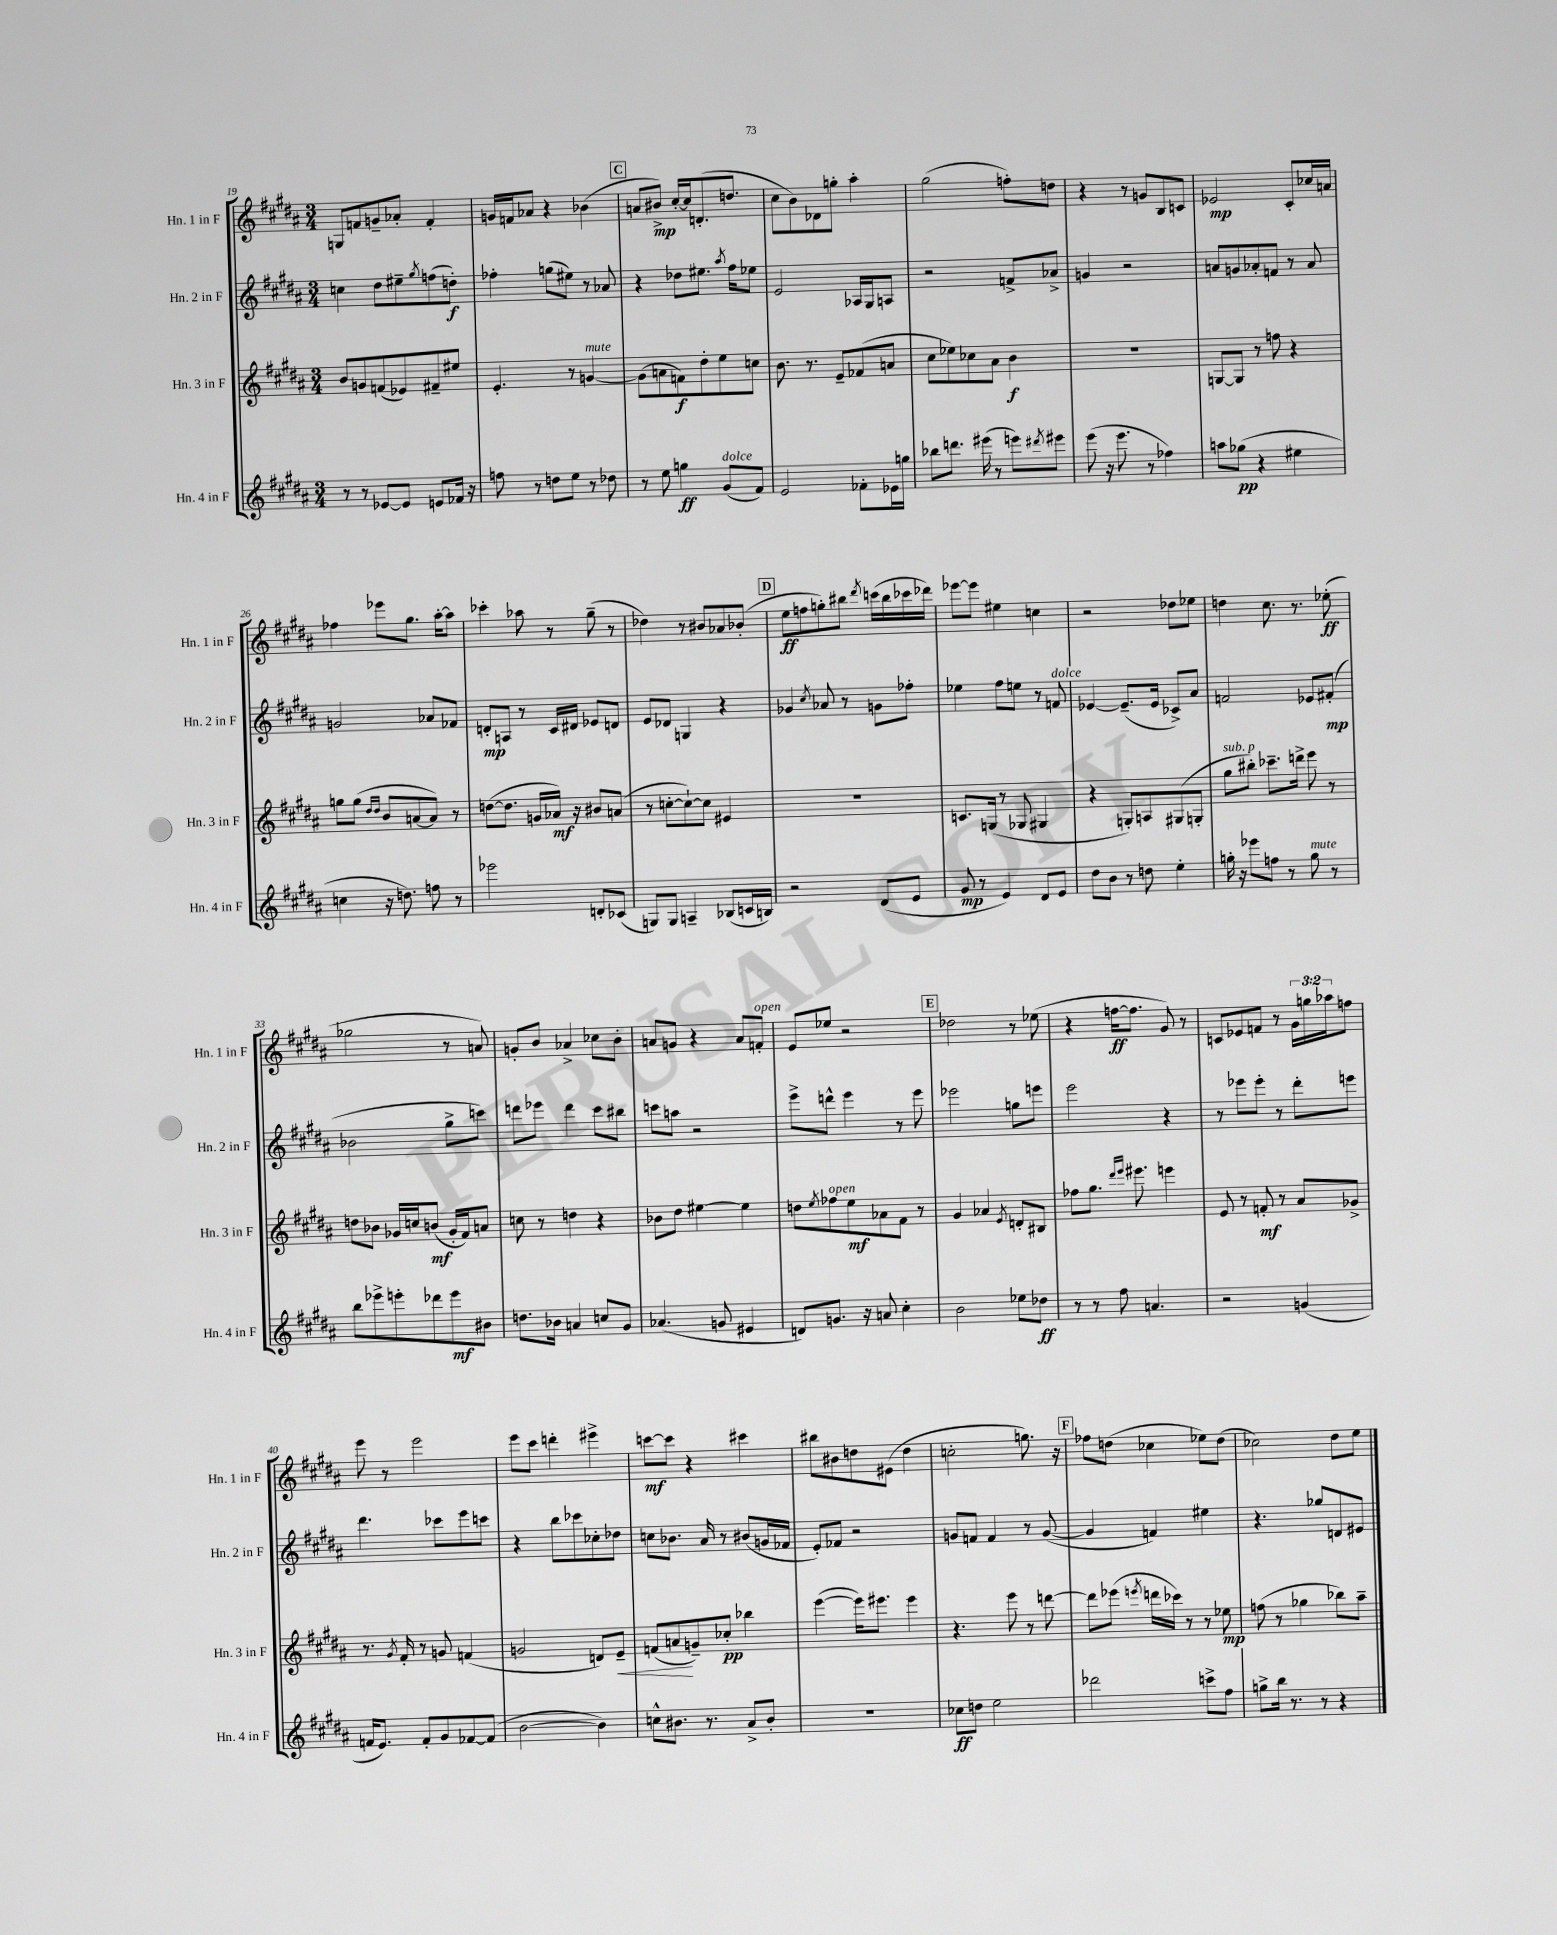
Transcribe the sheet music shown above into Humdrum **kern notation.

**kern	**kern	**kern	**kern
*staff4	*staff3	*staff2	*staff1
*clefG2	*clefG2	*clefG2	*clefG2
*k[f#c#g#d#a#]	*k[f#c#g#d#a#]	*k[f#c#g#d#a#]	*k[f#c#g#d#a#]
*M3/4	*M3/4	*M3/4	*M3/4
8r	8b	4cc	8G
8r	8g	.	8f
[8e-	(8f	8dd#	8g~
8e-]	8e-)	8ee#~	8a-'
.	.	8qgg#	.
8e	8f#~	(8ff	4f'
16f-	8ee#	8dd')	.
16r	.	.	.
=	=	=	=
8ff	4.e'	4ff-'	16g
.	.	.	16f
8r	.	.	8a-
8dd	.	(8gg	4r
8ee	8r	8ee#)	.
8r	[4g	8r	(4b-
8dd-	.	8a-	.
=	=	=	=
8r	(8g]	4r	8a
8ee	8a	.	8b#^)
4gg	8f)	8dd-	[16cc#'
.	.	.	16cc#]
.	8dd#'	8.ee#	(8.d'
(8g#	8ee	.	.
.	.	8qaa#	.
.	.	16ff#	8.dd
8f#)	8cc	8ee-	.
=	=	=	=
2e	8.b	2e	8cc#
.	.	.	8b)
.	8.r	.	.
.	.	.	8d-
.	8e~	.	8gg'
8f-'	(8f-	16A-	4aa#'
.	.	16G#	.
16e-	8a	8A	.
16gg	.	.	.
=	=	=	=
8bb-	8cc#	2r	(2gg#
8.ddd	8ee-)	.	.
.	8cc-	.	.
(16eee#	.	.	.
8r	8a#	.	.
8eee)	4b	8f^	8ff')
8qddd#	.	.	.
8eee#	.	8a-^	8dd
=	=	=	=
(8eee	2.r	4g	4r
16r	.	.	.
8.eee	.	.	.
.	.	2r	8r
8r	.	.	8g
4ff-)	.	.	8B
.	.	.	8c
=	=	=	=
8aa	[8G	8a	2e-
(8gg-	8G]	8g	.
4r	8r	8a-'	.
.	8ff	8f	.
4ee#	4r	8r	8c#'
.	.	8a-	16cc-
.	.	.	16a
=	=	=	=
4cc	8gg	2g	4ff-
.	(8gg	.	.
.	16qqdd#	.	.
.	16qqdd#	.	.
16r	8b	.	8eee-
8.dd)	.	.	.
.	[8a	.	8.gg#
8ff	8a])	8a-	.
.	.	.	[16aa#'
8r	8r	8f-	8aa#]
=	=	=	=
2eee-	([8dd	8d'	4ccc-'
.	8.dd]	8A	.
.	.	8r	8aa-
.	16g	.	.
.	16a-)	16c#	8r
.	16r	16d#	.
8d'	8b#	8e-	(8gg#~
(8c-	(8a	8d	8r
=	=	=	=
8G)	8r	8e	4dd-)
8G	[8cc'	8d-	.
4A~	8cc`_)	4G	8r
.	8cc]	.	8b#
(8B-	4e#	4r	8a-
16c	.	.	(8b-'
16B)	.	.	.
=	=	=	=
2r	2.r	4g-	8ee
.	.	.	8ff
.	.	8qcc#	.
.	.	8a-	8gg')
.	.	8r	8bb#
.	.	.	8qddd#
(8d#	.	8g	(16ccc
.	.	.	16bb#
8e	.	8ff-'	16ccc-
.	.	.	16ddd-)
=	=	=	=
8g#	8.c	4ee-	[8eee-
8r	.	.	8eee-]
.	(16G	.	.
4e)	8r	8ff#	4ee#
.	8G-	8ee	.
8d#	4G#	8r	4cc
8e	.	8f	.
=	=	=	=
8dd#	4r	[4e-	2r
8b	.	.	.
8r	8G')	(8.e-~]	.
8dd	8A	.	.
.	.	16e-	.
4ee'	(8G#	8c-^)	8dd-
.	8G'	8a#	8ee-
=	=	=	=
16gg'	8gg#	2f	4dd
16r	.	.	.
8eee-	8bb#')	.	.
8ff	8.ccc-~	.	8.cc#
8r	.	.	.
.	16ddd^	.	8.r
8gg	8eee	8e-	.
8r	8r	(8f#'	(8ee-'
=	=	=	=
8bb	8dd	2b-	2gg-
8eee-^	8b-	.	.
8eee'	16g-	.	.
.	16cc	.	.
8ddd-	(8b	.	.
8eee	16g-'	8gg#^	8r
.	16f#)	.	.
8b#	8a	8ccc)	8a)
=	=	=	=
8.dd	8cc	8ddd	8g'
.	8r	8eee-	8b
16b-	.	.	.
4a	4dd	4ddd	4a-^
8cc	4r	8ccc#	8cc-
8g#	.	8bb#	8b'
=	=	=	=
(4.a-	8b-	8ccc	8a
.	8dd#	8aa	8g
.	[4ee#	2r	4r
8g	.	.	.
4e#	4ee#]	.	8a
.	.	.	8f'
=	=	=	=
8d)	8dd	8eee^	8e
.	8qee	.	.
8.g	8ff-	8ddd^^	8ee-
.	8ee	4eee	2r
16r	.	.	.
8a	8a-	.	.
4cc#'	8f#	8r	.
.	8r	8eee	.
=	=	=	=
2b	4g#	2eee-	2dd-
.	4a-	.	.
.	8qe	.	.
8ee-	8d'	8gg	8r
8dd-	8B#	8eee	(8ee-
=	=	=	=
8r	8ff-	2eee	4r
8r	8.gg#	.	.
8ff#	.	.	[16ff
.	16qqddd#	.	.
.	16qqeee	.	.
.	8.eee#	.	8.ff]
4.a	.	.	.
.	4eee	4r	8g#)
.	.	.	8r
=	=	=	=
2r	8e	8r	8c
.	8r	8eee-	8e-
.	8f'	8eee-'	8f
.	8r	8r	8r
(4g	8a#	8ddd#'	24g#
.	.	.	24gg
.	.	.	24aa-
.	8g-^	8eee	8ff
=	=	=	=
16f	8.r	4.ddd#	8eee
8.e)	.	.	.
.	.	.	8r
.	8qg#	.	.
.	16f#'	.	.
8f'	8r	.	2eee
8g#	8g	8ccc-	.
[8f-	(4f	8eee	.
(8f-]	.	8ccc	.
=	=	=	=
[2b	2g	4r	8eee
.	.	.	8ccc#
.	.	8bb	4ddd'
.	.	8ccc-	.
4b])	8d)	8cc-'	4eee#^
.	8e~	8dd-	.
=	=	=	=
8cc^^	(8f	8cc	[8ccc
8.b#	8a	8.b-	8ccc]
.	8g~)	.	4r
8.r	.	16a#	.
.	8cc-'	8r	.
8a#^	4bb-	(8b#	4ccc#
8b#'	.	16g	.
.	.	16f-	.
=	=	=	=
2.r	([4eee	8e')	8bb#
.	.	8f-	8b#
.	16eee])	2r	8dd
.	8.eee#	.	.
.	.	.	(8e#
.	4eee#	.	4dd
=	=	=	=
8cc-	4.r	8g	2cc'
8dd	.	8f	.
2ee	.	4f	.
.	8eee	.	.
.	8r	8r	8.gg)
.	[8ddd	([8g	.
.	.	.	16r
=	=	=	=
2ddd-	8ddd]	4g]	8ff-
.	(8eee-	.	(8dd
.	8qeee	.	.
.	16ddd	4f)	4cc-
.	16ccc-)	.	.
.	8r	.	.
8ccc^	8r	4ee#	8ee-)
8ff#	8ee-	.	(8dd
=	=	=	=
8gg^	(8ff	4.r	2cc-)
16bb	8r	.	.
8.r	.	.	.
.	4gg-	.	.
8r	.	8gg-	.
4r	8bb-)	8d	8dd#
.	8aa#~	8e#	8ee
==	==	==	==
*-	*-	*-	*-
